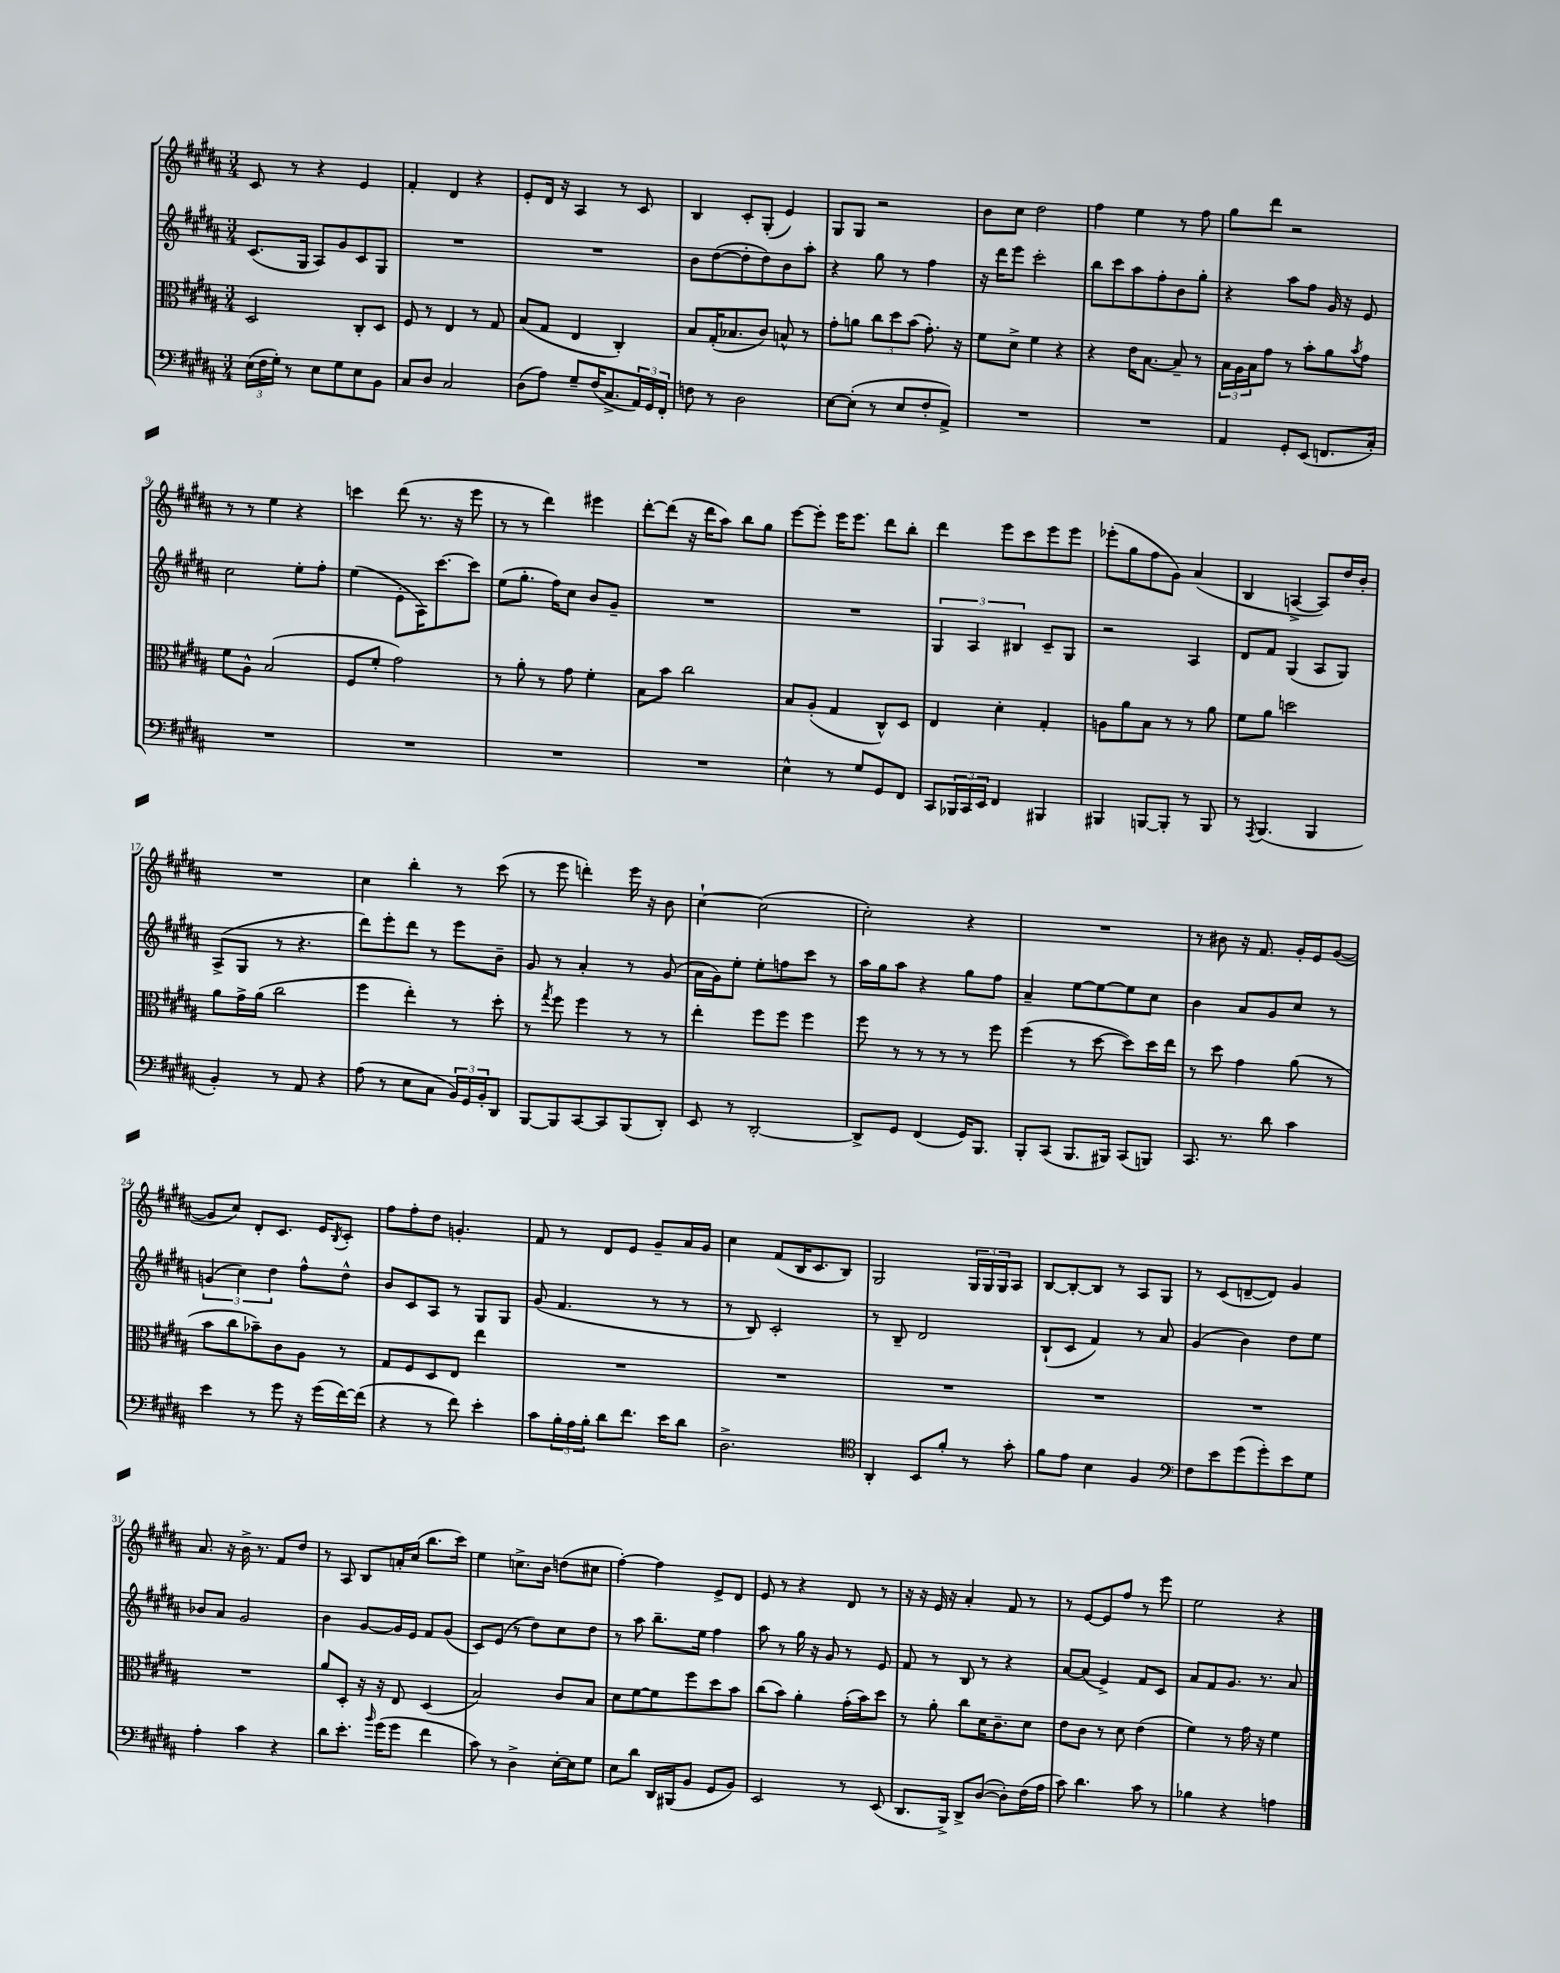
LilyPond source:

<<
\new StaffGroup <<
\new Staff = "s0" {
    \clef treble \key b \major \numericTimeSignature \time 3/4
    cis'8 r8 r4 e'4 |
    fis'4-. dis'4 r4 |
    e'8-. dis'16 r16 ais4 r8 cis'8 |
    b4 cis'8-. gis8-.( e'4) |
    gis8 gis8 r2 |
    b'8 cis''8 dis''2 |
    fis''4 e''4 r8 fis''8 |
    gis''8 dis'''8 r2 |
    r8 r8 e''4 r4 |
    c'''4 dis'''8( r8. r16 e'''8 |
    r8 r8 dis'''4) eis'''4 |
    dis'''8~-. dis'''8( r16 dis'''16 ais''8) b''8 gis''8 |
    e'''8~ e'''8-. e'''16 e'''8. dis'''8 b''8-. |
    dis'''4 e'''8 cis'''8 e'''8 e'''8 |
    ees'''8-.( gis''8 fis''8 gis'8) ais'4( |
    b4 a4~-> a8) dis''16 b'16-. |
    R2. |
    cis''4 b''4-. r8 cis'''8( |
    r8 e'''8 d'''4-.) e'''16 r16 b'8 |
    cis''4~-! cis''2( |
    cis''2-.) r4 |
    R2. |
    r8 bis'8 r16 fis'8. gis'16-. e'16 gis'8~( |
    gis'8 cis''8) dis'8-. cis'8. e'16 \acciaccatura { b8 } cis'8-. |
    fis''8 fis''8-. dis''8 g'4.-. |
    fis'8 r8 dis'8 e'8 gis'8-- ais'16 gis'16 |
    cis''4 fis'8( b16 cis'8. b8) |
    gis2 \tuplet 3/2 { gis16 gis16 gis16 } ais8 |
    b8~ b8~-. b8 r8 ais8 gis8 |
    r8 cis'8( d'8~-- d'8) gis'4 |
    ais'8. r16 b'16-> r8. fis'8 dis''8 |
    r8 ais8 b8 a'16-. cis''16( b''8. cis'''16) |
    e''4 c''8.-> b'16 d''8( cis''8 |
    fis''4~-.) fis''4 e'8-> dis'8 |
    e'8 r8 r4 dis'8 r8 |
    r16 r16 e'16 r16 ais'4-. fis'8 r8 |
    r8 e'8~ e'8 fis''8 r8 e'''8 |
    e''2 r4 \bar "|." |
}
\new Staff = "s1" {
    \clef treble \key b \major \numericTimeSignature \time 3/4
    cis'8.( gis16 ais8) gis'8 cis'8 gis8 |
    R2. |
    R2. |
    b'8 dis''8~( dis''8-. dis''8) b'8 ais''8-. |
    r4 gis''8 r8 fis''4 |
    r16 dis'''16 e'''8 cis'''2-. |
    b''8 cis'''8 ais''8 fis''8-. b'8 gis''8-. |
    r4 ais''8 fis''8 gis'16 r16 e'8 |
    cis''2 e''8-. fis''8-. |
    e''4( e'8-. ais16) cis'''8.~ cis'''8 |
    e''8( gis''8.-. fis''16) cis''8 b'8 gis'8-- |
    R2. |
    R2. |
    \tuplet 3/2 { gis4 ais4 bis4 } cis'8-- gis8 |
    r2 ais4 |
    dis'8 fis'8 gis4( ais8 gis8) |
    ais8->( gis8 r8 r4. |
    dis'''8) e'''8-. dis'''8 r8 e'''8 b'8-- |
    gis'8 r8 ais'4-. r8 gis'8( |
    ais'16 gis'16) e''8-. e''8-. f''8 cis'''8 r8 |
    ais''16 gis''16 ais''8 r4 gis''8 fis''8 |
    ais'4-- e''8~ e''8~ e''8 cis''8 |
    b'4 ais'8 gis'8 cis''8 r8 |
    \tuplet 3/2 { g'4( cis''4) dis''4 } fis''8-^ dis''8-^ |
    b'8 cis'8 ais8 r8 gis8 gis8 |
    gis'8( fis'4. r8 r8 |
    r8 b8) cis'2-. |
    r8 b8-- dis'2 |
    b8-!( cis'8 fis'4) r8 ais'8 |
    gis'4( b'4) dis''8 e''8 |
    bes'8 ais'8 gis'2 |
    b'4 gis'8~ gis'16 e'16 fis'8 gis'8( |
    cis'8) e'8( r8 dis''8) cis''8 dis''8 |
    r8 ais''8 b''8.-- e''16 fis''4 |
    ais''8 r8 gis''16 r16 gis'8 r8 e'8 |
    fis'8 r8 b8 r8 r4 |
    ais'8~ ais'8( e'4->) fis'8 cis'8 |
    ais'8 fis'8 gis'8. r8. ais'8 \bar "|." |
}
\new Staff = "s2" {
    \clef alto \key b \major \numericTimeSignature \time 3/4
    dis2 cis8-. dis8 |
    fis8 r8 e4 r8 gis8 |
    b8( gis8 e4 cis4-.) |
    b8 gis16-.( bes8. cis'8) b8-^ r8 |
    gis'8-. a'8 \tuplet 3/2 { cis''8 dis''8 b'8( } gis'8.-.) r16 |
    fis'8 dis'8-> fis'4 r4 |
    r4 e'16 b8.~ b8-- r8 |
    \tuplet 3/2 { b16 ais16 b16 } gis'8 r8 b'8-. ais'8 \acciaccatura { b'8 } gis'8 |
    fis'8 ais8-^ b2( |
    fis8 fis'8-. gis'2) |
    r8 ais'8-. r8 gis'8 fis'4-. |
    b8 b'8 cis''2 |
    b8 ais8-.( gis4 cis8-^) dis8 |
    e4 dis'4-. gis4-. |
    a8 ais'8 b8 r8 r8 ais'8 |
    fis'8 ais'8 d''2 |
    ais'8 gis'16-> ais'16( cis''2 |
    fis''4 e''4-.) r8 dis''8-. |
    r8 \acciaccatura { gis''8 } fis''8 fis''4 r8 r8 |
    e''4-. fis''8 fis''8 fis''4 |
    fis''8 r8 r8 r8 r8 fis''8 |
    fis''4( r8 dis''8~ dis''8) dis''16 e''16 |
    r8 dis''8 gis'4 ais'8( r8 |
    b'8 cis''8 bes'8--) cis'8 ais8 r8 |
    gis8 fis8 dis8 e8 e''4 |
    R2. |
    R2. |
    R2. |
    R2. |
    R2. |
    R2. |
    ais'8 dis8-. r16 r16 e8 dis4( |
    b2) cis'8 b8 |
    dis'8 fis'8~ fis'8 fis''8 dis''8 b'8 |
    cis''8( b'8) ais'4-. gis'16-.( b'16) dis''8 |
    r8 ais'8-. cis''8 dis'16 cis'8.-- dis'8 |
    e'8 cis'8 r8 dis'8 e'4( |
    fis'4) r8 gis'16 r16 fis'4 \bar "|." |
}
\new Staff = "s3" {
    \clef bass \key b \major \numericTimeSignature \time 3/4
    \tuplet 3/2 { e16( fis16 gis16-.) } r8 e8 gis8 e8 b,8 |
    cis8 dis8 cis2 |
    dis8( ais8) gis8-- fis16( cis8.-> \tuplet 3/2 { ais,16) gis,16 fis,16-. } |
    f8 r8 dis2 |
    e8~ e8-.( r8 e8 fis8-. ais,8->) |
    R2. |
    R2. |
    ais,4 gis,8-. e,8( f,8. cis16-.) |
    R2. |
    R2. |
    R2. |
    R2. |
    e4-^ r8 gis8 gis,8 fis,8 |
    cis,8 \tuplet 3/2 { bes,,16 cis,16 e,16 } fis,4 bis,,4 |
    bis,,4 b,,8~ b,,8-. r8 b,,8 |
    r8 \acciaccatura { ais,,8 } b,,4.( b,,4 |
    b,4-.) r8 ais,8 r4 |
    ais8( r8 e8 cis8 \tuplet 3/2 { b,16) gis,16 b,16-. } dis,8 |
    b,,8~ b,,8 cis,8~ cis,8 b,,8( dis,8-.) |
    e,8 r8 dis,2~-. |
    dis,8-> gis,8 fis,4( gis,16) b,,8. |
    b,,8-. cis,8( b,,8. bis,,16) cis,8( b,,8) |
    cis,8. r8. dis'8 cis'4 |
    e'4 r8 gis'8 r16 gis'16( fis'16~) fis'16( |
    r4 r8 fis'8) e'4-. |
    cis'8 \tuplet 3/2 { b16-. ais16 b16-. } dis'8 fis'8. e'16 dis'8 |
    dis2.-> |
    \clef tenor ais,4-. b,8 fis'8-. r8 gis'8-. |
    fis'8 e'8 b4 fis4 |
    \clef bass fis8 e'8 gis'8( gis'8-.) e'8 gis8 |
    ais4-. cis'4 r4 |
    dis'8 e'8.-. \grace { b'16 } gis'16( gis'8 fis'4 |
    cis'8) r8 dis4-> e16~-. e16 gis8 |
    e8 dis'8 dis,16 bis,,16( b,8 gis,8 b,8) |
    e,2 r8 e,8( |
    dis,8. b,,16->) dis,8-> dis8~( dis8-.) fis16( ais16 |
    cis'8) dis'4. cis'8 r8 |
    bes4 r4 a4 \bar "|." |
}
>>
>>
